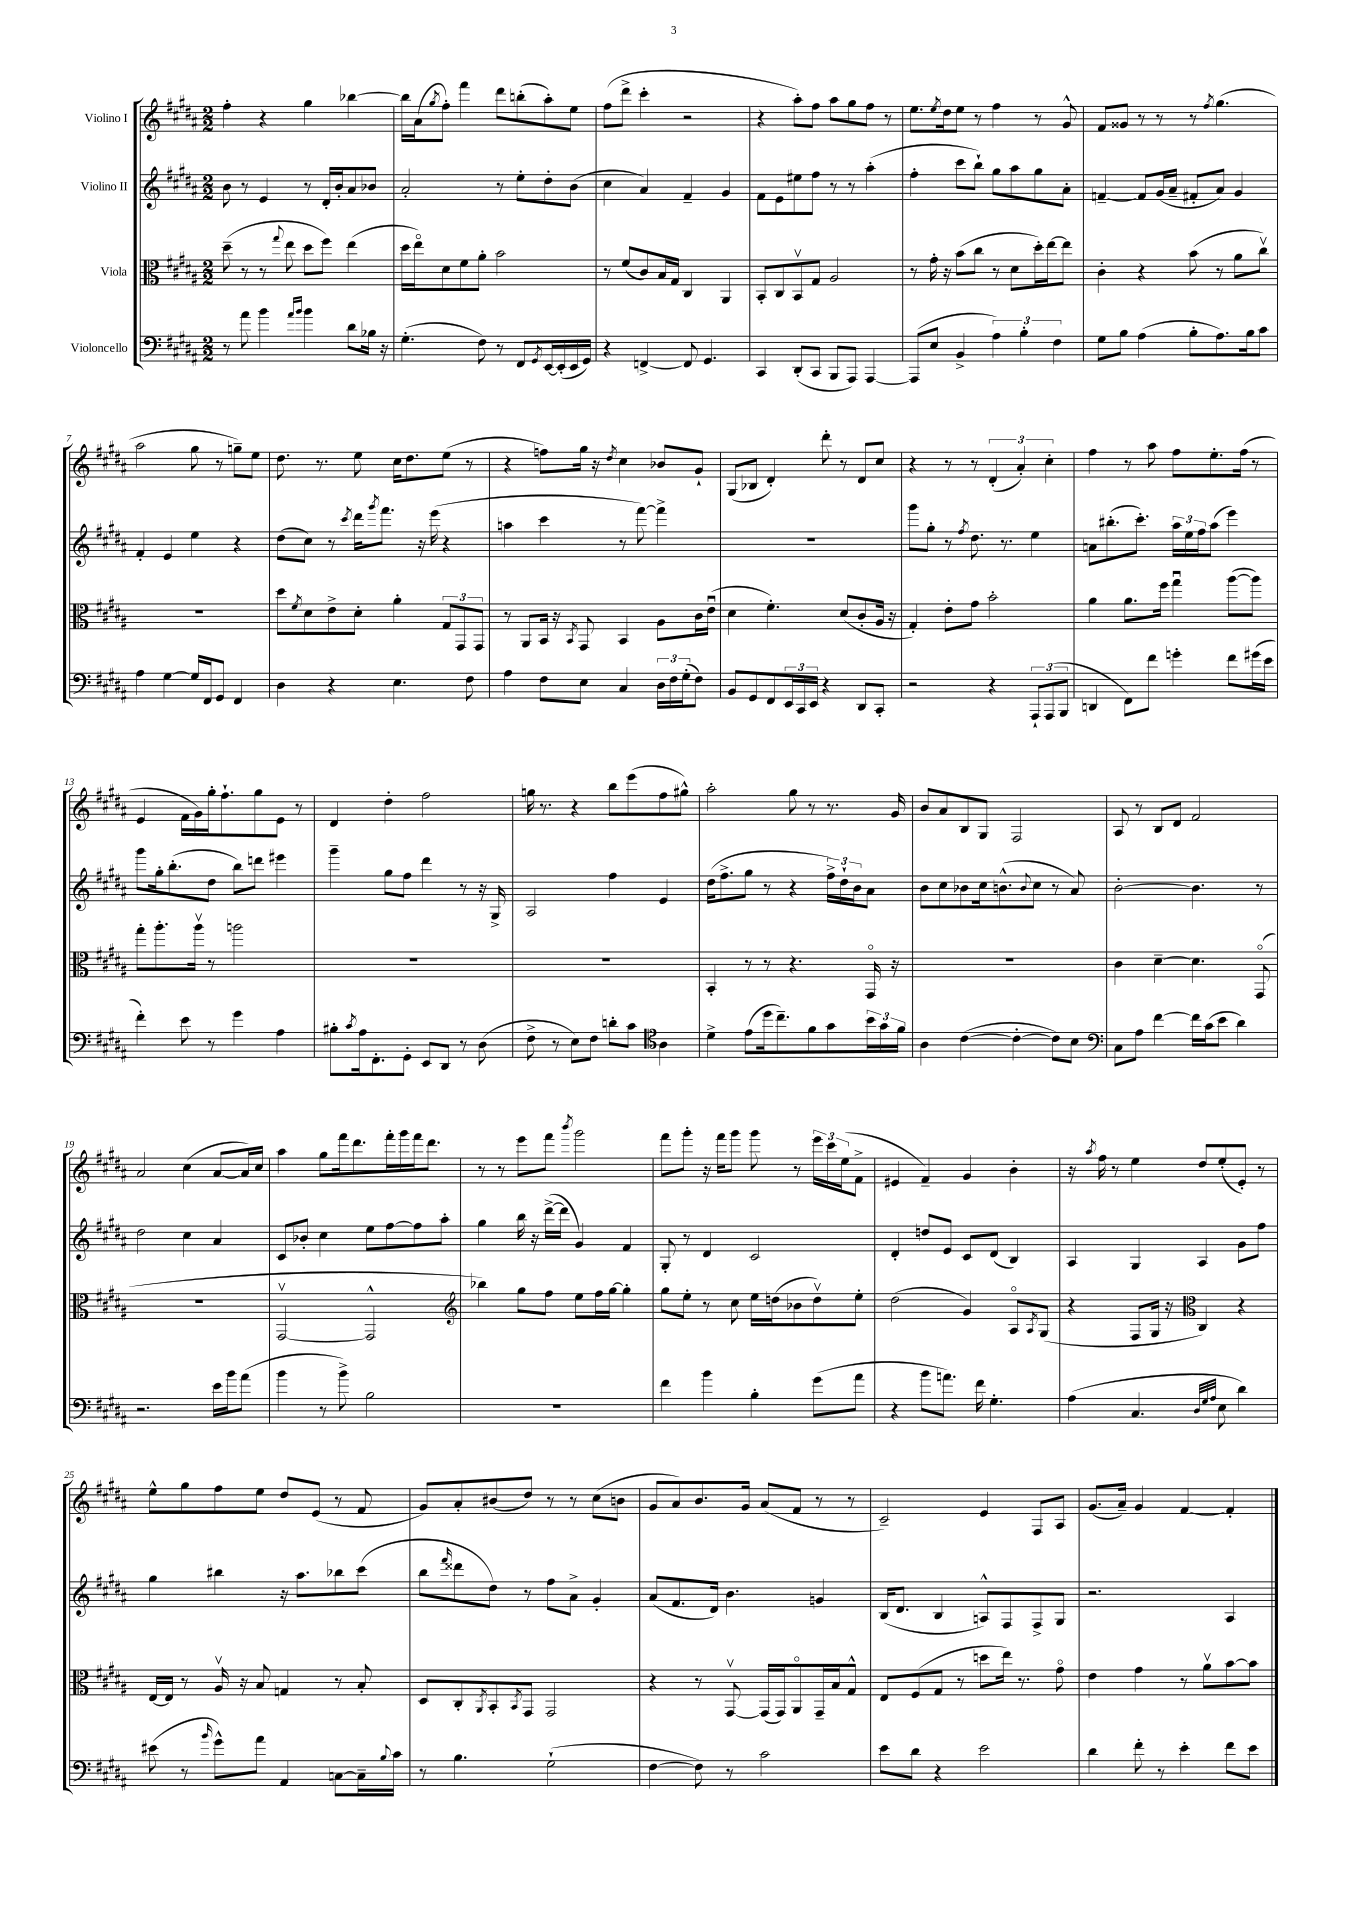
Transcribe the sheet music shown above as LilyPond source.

<<
\new StaffGroup <<
\new Staff = "s0" \with { instrumentName = "Violino I" } {
    \clef treble \key b \major \numericTimeSignature \time 2/2
    fis''4-. r4 gis''4 bes''4~ |
    bes''16 ais'16( \acciaccatura { gis''8 } fis''8-.) fis'''4 dis'''8 b''8-.( ais''8-.) e''8 |
    fis''8( dis'''8-> cis'''4-. r2 |
    r4 ais''8-.) fis''8 ais''8 gis''8 fis''8 r8 |
    e''8. \acciaccatura { e''8 } dis''16 e''8 r8 fis''4 r8 gis'8-^ |
    fis'8 gisis'8 r8 r8 r8 \acciaccatura { fis''8 } gis''4.( |
    ais''2 gis''8 r8 g''8--) e''8 |
    dis''8. r8. e''8 cis''16 dis''8. e''8( r8 |
    r4 f''8) gis''16 r16 \acciaccatura { dis''8 } cis''4 bes'8 gis'8-! |
    gis8( bes8 dis'4-.) dis'''8-. r8 dis'8 cis''8 |
    r4 r8 r8 \tuplet 3/2 { dis'4-.( ais'4-.) cis''4-. } |
    fis''4 r8 ais''8 fis''8 e''8.-. fis''16( r8 |
    e'4 fis'16 gis'16) gis''16-. fis''8.-! gis''8 e'8 r8 |
    dis'4 dis''4-. fis''2 |
    g''16 r8. r4 b''8 e'''8( fis''8 gis''8-^) |
    ais''2-. gis''8 r8 r8. gis'16 |
    b'8 ais'8 b8 gis8 fis2 |
    ais8 r8 b8 dis'8 fis'2 |
    ais'2 cis''4( ais'8~ ais'16) cis''16 |
    ais''4 gis''8 fis'''16 dis'''8. fis'''16-. gis'''16 fis'''16 dis'''8. |
    r8 r8 e'''8 fis'''8 \acciaccatura { b'''8 } gis'''2 |
    fis'''8 gis'''8-. r16 fis'''16 gis'''8 gis'''8 r8 \tuplet 3/2 { e'''16 cis'''16 e''16( } fis'8-> |
    eis'4 fis'4--) gis'4 b'4-. |
    r16 \acciaccatura { ais''8 } fis''16 r8 e''4 dis''8 e''8-.( e'8-.) r8 |
    e''8-^ gis''8 fis''8 e''8 dis''8 e'8( r8 fis'8 |
    gis'8) ais'8-. bis'8( dis''8) r8 r8 cis''8( b'8 |
    gis'8 ais'8) b'8. gis'16 ais'8( fis'8 r8 r8 |
    cis'2--) e'4 fis8 ais8 |
    gis'8.( ais'16--) gis'4 fis'4~ fis'4-. \bar "|." |
}
\new Staff = "s1" \with { instrumentName = "Violino II" } {
    \clef treble \key b \major \numericTimeSignature \time 2/2
    b'8 r8 e'4 r8 dis'16-. b'16-. ais'8 bes'8 |
    ais'2-. r8 e''8-. dis''8-. b'8( |
    cis''4 ais'4) fis'4-- gis'4 |
    fis'8 e'8 eis''8 fis''8 r8 r8 ais''4-.( |
    fis''4-. cis'''8 b''8-!) gis''8 ais''8 gis''8 ais'8-. |
    f'4~-- f'8 gis'16( ais'16-- fis'8-. ais'8) gis'4 |
    fis'4-. e'4 e''4 r4 |
    dis''8( cis''8) r8 \acciaccatura { cis'''8 } dis'''16 \acciaccatura { gis'''8 } fis'''8. r16 e'''16( r4 |
    a''4 cis'''4 r8 fis'''8~) fis'''4-> |
    R1 |
    gis'''8 gis''8-. r8 \acciaccatura { fis''8 } dis''8. r8. e''4 |
    a'8 bis''8.-.( cis'''8.-.) \tuplet 3/2 { ais''16 e''16 fis''16 } ais''8( e'''4) |
    gis'''8 gis''16-. b''8.-.( dis''8 b''8) d'''8 eis'''4 |
    gis'''4-- gis''8 fis''8 dis'''4 r8 r16 gis16-> |
    ais2 fis''4 e'4 |
    dis''16( fis''8.-> gis''8 r8 r4 \tuplet 3/2 { fis''16->) dis''16-! b'16 } ais'8 |
    b'8 cis''8 bes'8 cis''16 b'8.-^( \appoggiatura { b'8 } cis''8 r8 ais'8) |
    b'2~-. b'4. r8 |
    dis''2 cis''4 ais'4 |
    cis'8 bes'8-. cis''4 e''8 fis''8~ fis''8 ais''8-. |
    gis''4 b''16 r16 dis'''16~->( dis'''16 gis'4) fis'4 |
    gis8-. r8 dis'4 cis'2 |
    dis'4-. d''8 e'8 cis'8 dis'8( b4) |
    ais4 gis4 ais4 gis'8 fis''8 |
    gis''4 bis''4 r16 ais''8. bes''8 cis'''8( |
    b''8 \grace { fis'''16 } disis'''8 dis''8) r8 fis''8 ais'8-> gis'4-. |
    ais'8( fis'8. dis'16) b'4. g'4 |
    b16( dis'8. b4 a8-^) fis8 fis8-> gis8 |
    r2. ais4 \bar "|." |
}
\new Staff = "s2" \with { instrumentName = "Viola" } {
    \clef alto \key b \major \numericTimeSignature \time 2/2
    dis''8--( r8 r8 \appoggiatura { gis''8 } e''8 dis''8 fis''8) e''4( |
    dis''16 e''16\flageolet) dis'8 fis'8 ais'8-. b'2 |
    r8 fis'8( cis'8) b16 gis16 cis4 ais,4 |
    b,8-. cis8 b,8\upbow gis8 ais2 |
    r8 gis'16-. r16 b'8( cis''8 r8 dis'8 dis''16-.) e''16~ e''8 |
    cis'4-. r4 b'8( r8 ais'8 cis''8\upbow) |
    R1 |
    dis''8 \acciaccatura { fis'8 } dis'8 e'8-> dis'8-. ais'4-. \tuplet 3/2 { gis8 gis,8 gis,8 } |
    r8 ais,8 b,16 r16 \acciaccatura { b,8 } gis,8 b,4 ais8 cis'16 e'16\downbow( |
    dis'4 fis'4.-.) dis'8( cis'8-. ais16 r16 |
    gis4-.) e'8-. gis'8 b'2-. |
    ais'4 ais'8. fis''16 gis''4\downbow ais''8~( ais''8) |
    gis''8-. ais''8.-. ais''16\upbow r8 a''2 |
    R1 |
    R1 |
    b,4-. r8 r8 r4. gis,16\flageolet r16 |
    R1 |
    cis'4 dis'4~-- dis'4. gis,8\flageolet( |
    R1 |
    gis,2~\upbow gis,2-^ |
    \clef treble bes''4) gis''8 fis''8 e''8 fis''16 gis''16~ gis''4-. |
    gis''8 e''8-. r8 cis''8 e''16 d''16( bes'8 d''8\upbow) e''8-. |
    dis''2( gis'4) ais8\flageolet \acciaccatura { ais8 } gis8( |
    r4 fis8 gis16 r16 \clef alto cis4) r4 |
    e16~ e16 r8 ais16\upbow r16 b8 g4 r8 b8-. |
    dis8 cis8-. \acciaccatura { ais,8 } b,8-. \acciaccatura { b,8 } gis,8 gis,2 |
    r4 r8 gis,8~\upbow gis,16( gis,16) ais,8\flageolet gis,16-- b16 gis8-^ |
    e8 fis8( gis8 r8 d''8 e''16) r8. gis'8\flageolet |
    e'4 gis'4 r8 ais'8\upbow b'8~ b'8 \bar "|." |
}
\new Staff = "s3" \with { instrumentName = "Violoncello" } {
    \clef bass \key b \major \numericTimeSignature \time 2/2
    r8 ais'8 b'4 \grace { ais'16 b'16 } b'4 dis'8 bes16 r16 |
    gis4.-.( fis8) r8 fis,8 \acciaccatura { gis,8 } e,16~ e,16-.( e,16 gis,16) |
    r4 f,4~-> f,8 gis,4. |
    cis,4 dis,8-.( cis,8 b,,8 ais,,8) ais,,4~ |
    ais,,8( e8 b,4-> \tuplet 3/2 { ais4) b4-. fis4 } |
    gis8 b8 ais4( b8-. ais8.) b16 cis'8 |
    ais4 gis4~ gis16 fis,16 gis,8 fis,4 |
    dis4 r4 e4. fis8 |
    ais4 fis8 e8 cis4 \tuplet 3/2 { dis16 fis16 gis16-.( } fis8) |
    b,8 gis,8 fis,8 \tuplet 3/2 { e,16 cis,16 e,16 } r4 dis,8 cis,8-. |
    r2 r4 \tuplet 3/2 { ais,,8-! ais,,8( b,,8 } |
    d,4 fis,8) fis'8 g'4-. fis'8 gis'16( e'16 |
    fis'4-.) e'8 r8 gis'4 ais4 |
    bis8-. \acciaccatura { cis'8 } ais16 fis,8.-. gis,8-. e,8 dis,8 r8 dis8( |
    fis8-> r8 e8) fis8 d'8-. cis'8 \clef tenor ais4 |
    dis'4-> e'8( dis''16 cis''8.--) fis'8 gis'8 \tuplet 3/2 { b'16 gis'16 fis'16 } |
    ais4 cis'4~( cis'4~-. cis'8) b8 |
    \clef bass cis8 ais8 fis'4~ fis'16 cis'16( e'8 dis'4) |
    r2. e'16 b'16 ais'8( |
    b'4 r8 b'8->) b2 |
    R1 |
    fis'4 b'4 b4-. gis'8( ais'8 |
    r4 b'8 a'8.) fis'16 gis4.-. |
    ais4( cis4. \grace { dis32 gis32 ais32 } e8 dis'4) |
    eis'8( r8 \grace { b'16 } gis'8-^) ais'8 ais,4 c8~ c16-- \appoggiatura { b8 } cis'16 |
    r8 b4. gis2-!( |
    fis4~ fis8) r8 cis'2 |
    e'8 dis'8 r4 e'2 |
    dis'4 fis'8-. r8 e'4-. fis'8 e'8 \bar "|." |
}
>>
>>
